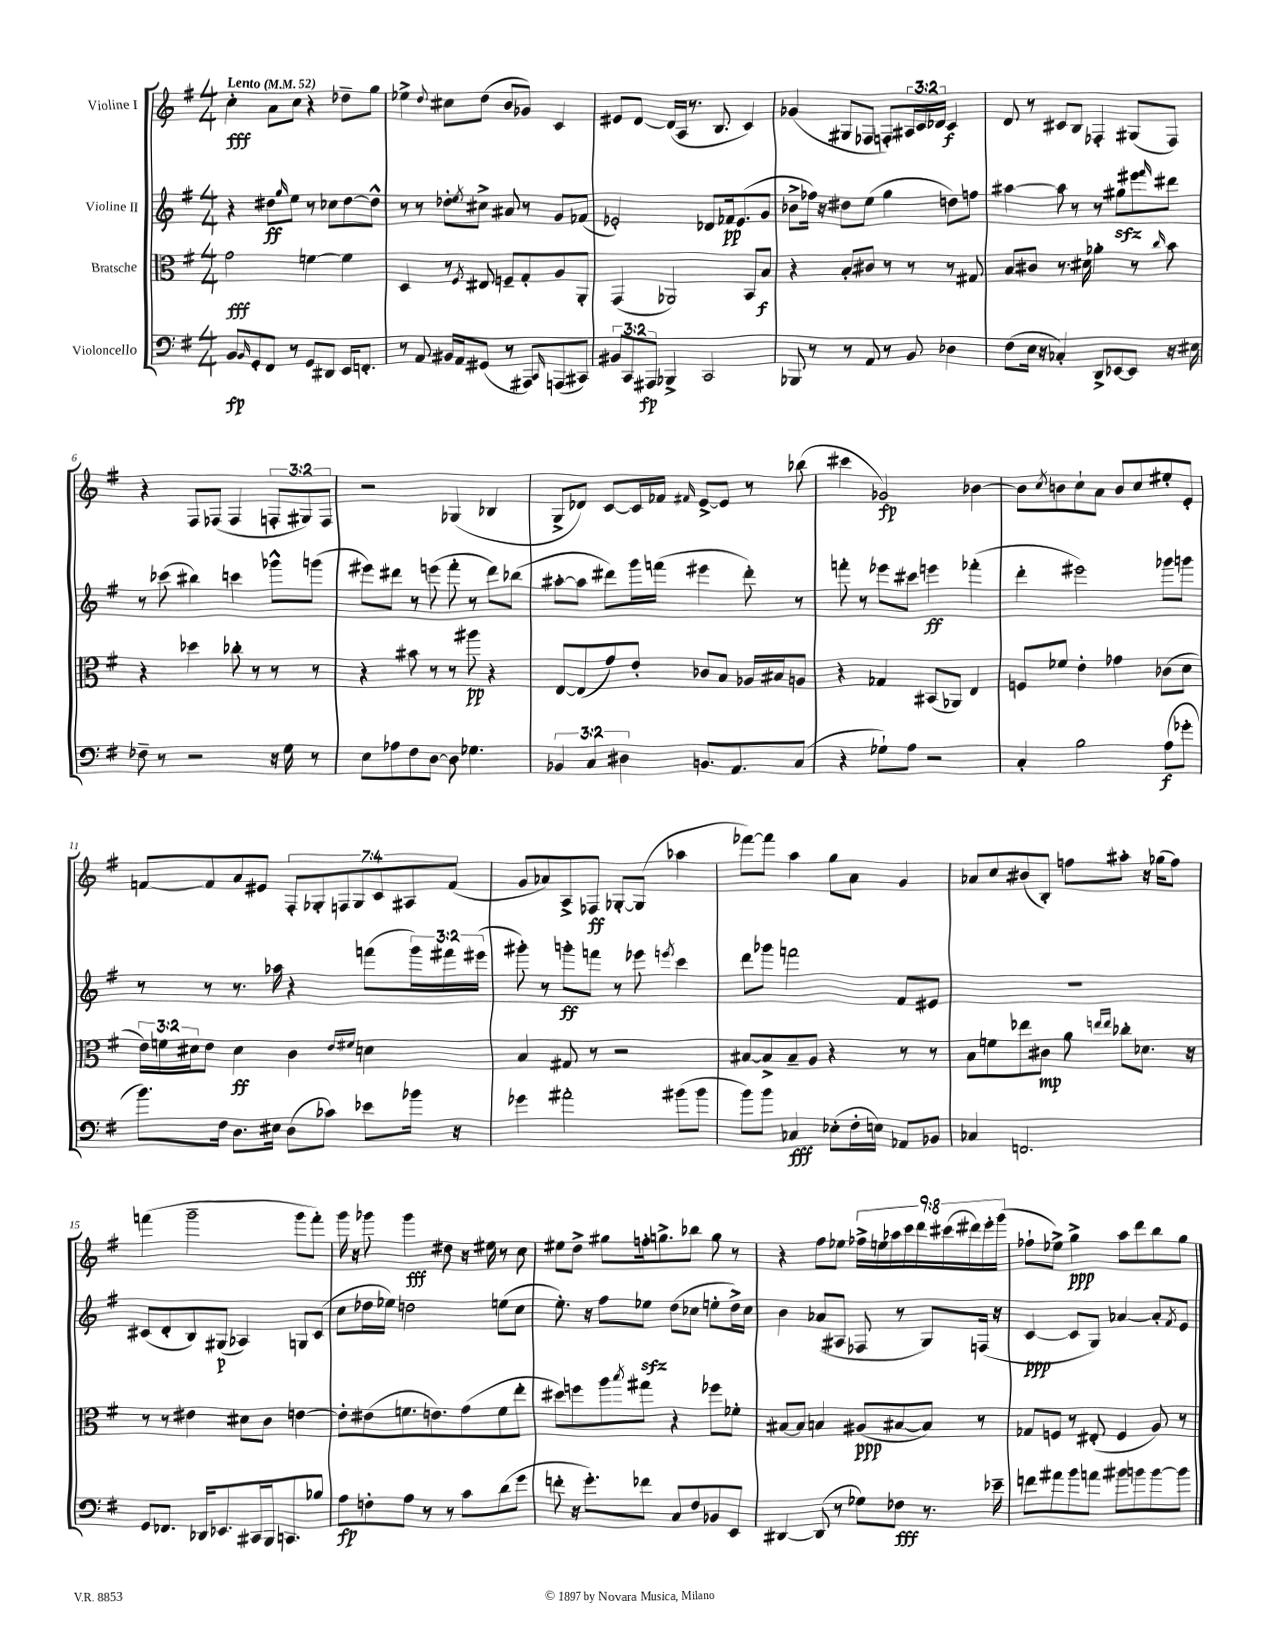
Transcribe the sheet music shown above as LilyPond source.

<<
\new StaffGroup <<
\new Staff = "s0" \with { instrumentName = "Violine I" } {
    \clef treble \key g \major \numericTimeSignature \time 4/4 \override Staff.TupletNumber.text = #tuplet-number::calc-fraction-text \tempo "Lento" 4 = 52
    c''4-.\fff a'8 c''8 r4 des''8-- g''8 |
    ees''4-> \appoggiatura { d''8 } cis''8 d''8( b'8 ges'8) c'4 |
    eis'8 d'8~ d'16( a16 r8. b8. c'4) |
    ges'4( gis8 fes8 f8-.) \tuplet 3/2 { ais16 c'16 des'16 } c'4\f |
    d'8 r8 cis'8 b8 fes4-. gis8( fes8) |
    r4 fis8 fes8( fes4 \tuplet 3/2 { f8-. gis8) f8 } |
    r2 ges4( bes4 |
    g8-> des'8) c'8~ c'16 fes'16 \grace { fis'16 } e'8~-> e'8 r8 bes''8( |
    cis'''4 ges'2\fp) bes'4~ |
    bes'8 \acciaccatura { c''8 } b'8 c''8-! a'8 b'8 c''8 eis''8-. e'8-. |
    f'8~ f'8 a'8 eis'8 \tuplet 7/4 { fis8-. ges8-. f8 ges8 c'8 ais8 f'8( } |
    g'8 aes'8) a8-> fes8\ff ges8~-. ges8( aes''4 |
    fes'''8~) fes'''8 a''4 g''8 a'8 g'4 |
    aes'8 c''8 bis'8( b8-.) f''8 ais''8-. r16 ges''16( f''8) |
    f'''4( g'''2-- g'''8 f'''8-.) |
    g'''16 r16 ges'''8 ges'''4\fff dis''8 r16 eis''16 r8 c''8 |
    eis''8 d''8-> gis''8 f''16-. g''8.-> bes''8 g''8 r8 |
    r4 fis''8 ees''8 \tuplet 9/8 { fes''16-> e''16 aes''16 c'''16 d'''16 cis'''16( dis'''16) e'''16-. g'''16( } |
    fes''8-! ees''8->) g''4->\ppp a''8 d'''8 b''8 g''8 \bar "|." |
}
\new Staff = "s1" \with { instrumentName = "Violine II" } {
    \clef treble \key g \major \numericTimeSignature \time 4/4 \override Staff.TupletNumber.text = #tuplet-number::calc-fraction-text
    r4 dis''8\ff \grace { g''16 } e''8 r8 ces''8 dis''8~ dis''8-^ |
    r8 r8 des''8-. \acciaccatura { e''8 } cis''8-> ais'8 r8 g'8 fes'8( |
    ees'2-.) des'8 fes'16\pp ees'8.( g'8 |
    bes'8-> fes''16) r16 dis''8 e''8( g''4 d''8) f''8 |
    ais''4~ ais''8 r8 r8 gis''8\sfz eis'''8 \grace { fis'''16 } dis'''8 |
    r8 ces'''8( bis''4) c'''4 ges'''8-^ g'''8( |
    eis'''8) dis'''8 r8 e'''8( fis'''8-. r8 dis'''8) bes''8( |
    ais''8~-. ais''8 dis'''8) g'''16 f'''16( eis'''4 dis'''8-.) r8 |
    f'''8-. r8 ees'''8 cis'''8 e'''4\ff fes'''4-.( |
    d'''4-. eis'''2) ges'''8 g'''8 |
    r8 r8 r8. aes''16 r4 f'''8( \tuplet 3/2 { g'''16) fis'''16 eis'''16( } |
    gis'''8-.) r8 g'''8-.\ff f'''8 r8 ees'''8 \acciaccatura { e'''8 } c'''4 |
    d'''8 ges'''8 f'''2 fis'8 eis'8 |
    R1 |
    cis'8( d'8-. b8) gis8\p( aes4) g8 cis'8( |
    c''8 des''16 ees''16) d''2 e''8( c''8 |
    e''8.-.) r16 fis''8 ees''8\sfz d''8( ces''8 e''8-. d''16->) ces''16 |
    b'4 aes'8( ais8 fes8 r8 g8) f16( r16 |
    c'4~\ppp c'8 g8) aes'4~ aes'8-. \acciaccatura { fis'8 } e'8 \bar "|." |
}
\new Staff = "s2" \with { instrumentName = "Bratsche" } {
    \clef alto \key g \major \numericTimeSignature \time 4/4 \override Staff.TupletNumber.text = #tuplet-number::calc-fraction-text
    g'2\fff f'4~ f'4 |
    d4 r8 \acciaccatura { fis8 } eis8 f8-- g8-. a8 a,8-. |
    g,4( aes,2) b,8 b8\f |
    r4 b8-. cis'8 r8 r8 r8 gis8 |
    b8 cis'8 r8. dis'16 aes'4-. r8 \grace { c''16 } b'8 |
    r4 des''4 ces''8-. r8 r8 r8 |
    r4 bis'8 r8 r8 ais''8\pp r4 |
    e8~ e8( g'8) e'8-. ces'8 b8 aes16 bis16 a8 |
    r4 ges4 bis,8( aes,8) e4 |
    f8 fes'8 e'4-. ges'4 ces'8( d'8 |
    \tuplet 3/2 { e'16) f'16 dis'16 } e'8 dis'4\ff c'4 \grace { e'16 fis'16 } d'4 |
    b4 gis8 r8 r2 |
    bis8~ bis8-> bis8-- a8 r4 r8 r8 |
    b8 f'8 ees''8 cis'8\mp a'8 \grace { e''16 e''16 } ces''8-. des'8. r16 |
    r8 r8 eis'4 dis'8 c'8 e'4~ |
    e'8-. eis'8( f'8. e'8.) g'8( f'8 e''8-. |
    dis''8) f''8 a''8 \acciaccatura { b''8 } gis''8 r4 fes''8 fes'8-. |
    bis8~ bis8 b4 ais8\ppp( bis8~ bis8) r8 |
    ges8 f8 r8 eis8-.( f4 a8) r8 \bar "|." |
}
\new Staff = "s3" \with { instrumentName = "Violoncello" } {
    \clef bass \key g \major \numericTimeSignature \time 4/4 \override Staff.TupletNumber.text = #tuplet-number::calc-fraction-text
    b,8\fp \grace { b,16 } g,8-. fis,8 r8 g,8 dis,8 e,16 f,8.-. |
    r8 a,8 bis,16 a,16 gis,8( r8 ais,,8) \grace { c,16 } a,,8( cis,8) |
    \tuplet 3/2 { bis,8 c,8 ais,,8\fp } bes,,4-> c,2 |
    bes,,8 r8 r8 a,8 r8 b,8 des4 |
    fis8( e16 r16 ces4-.) d,8-> ees,8~ ees,8 r16 eis16 |
    fes8-- r8 r2 r16 g16 r8 |
    e8 aes8 fis8 d8~ d8 ges4. |
    \tuplet 3/2 { bes,4 c4 dis4 } b,8. a,8. c8( |
    r4 ges8-!) a8 r2 |
    c4-. b2 a8\f( ges'8-. |
    b'8.) fis16 d8. eis16 d8( ces'8) ees'8 bes'16 r16 |
    ges'4 ais'2-. bis'8( bis'8 |
    b'8) b'8 ces4\fff ees8-.( fis16-. e16) aes,8 bes,8 |
    ces4 f,2. |
    g,8 fes,8. des,16 ees,8. cis,16 b,,16 c,8. bes8 |
    a8\fp f8-. a8 r8 r8 c'8 d'8( g'8 |
    f'8-. r16 g'8.-.) fes'8 c8 fis8 bes,8 e,8 |
    dis,4~ dis,8( r8 ges8) fes8\fff r8. ees'16-- |
    f'8 ais'8 b'8 a'8 bis'8 b'8 b'8~ b'8 \bar "|." |
}
>>
>>
